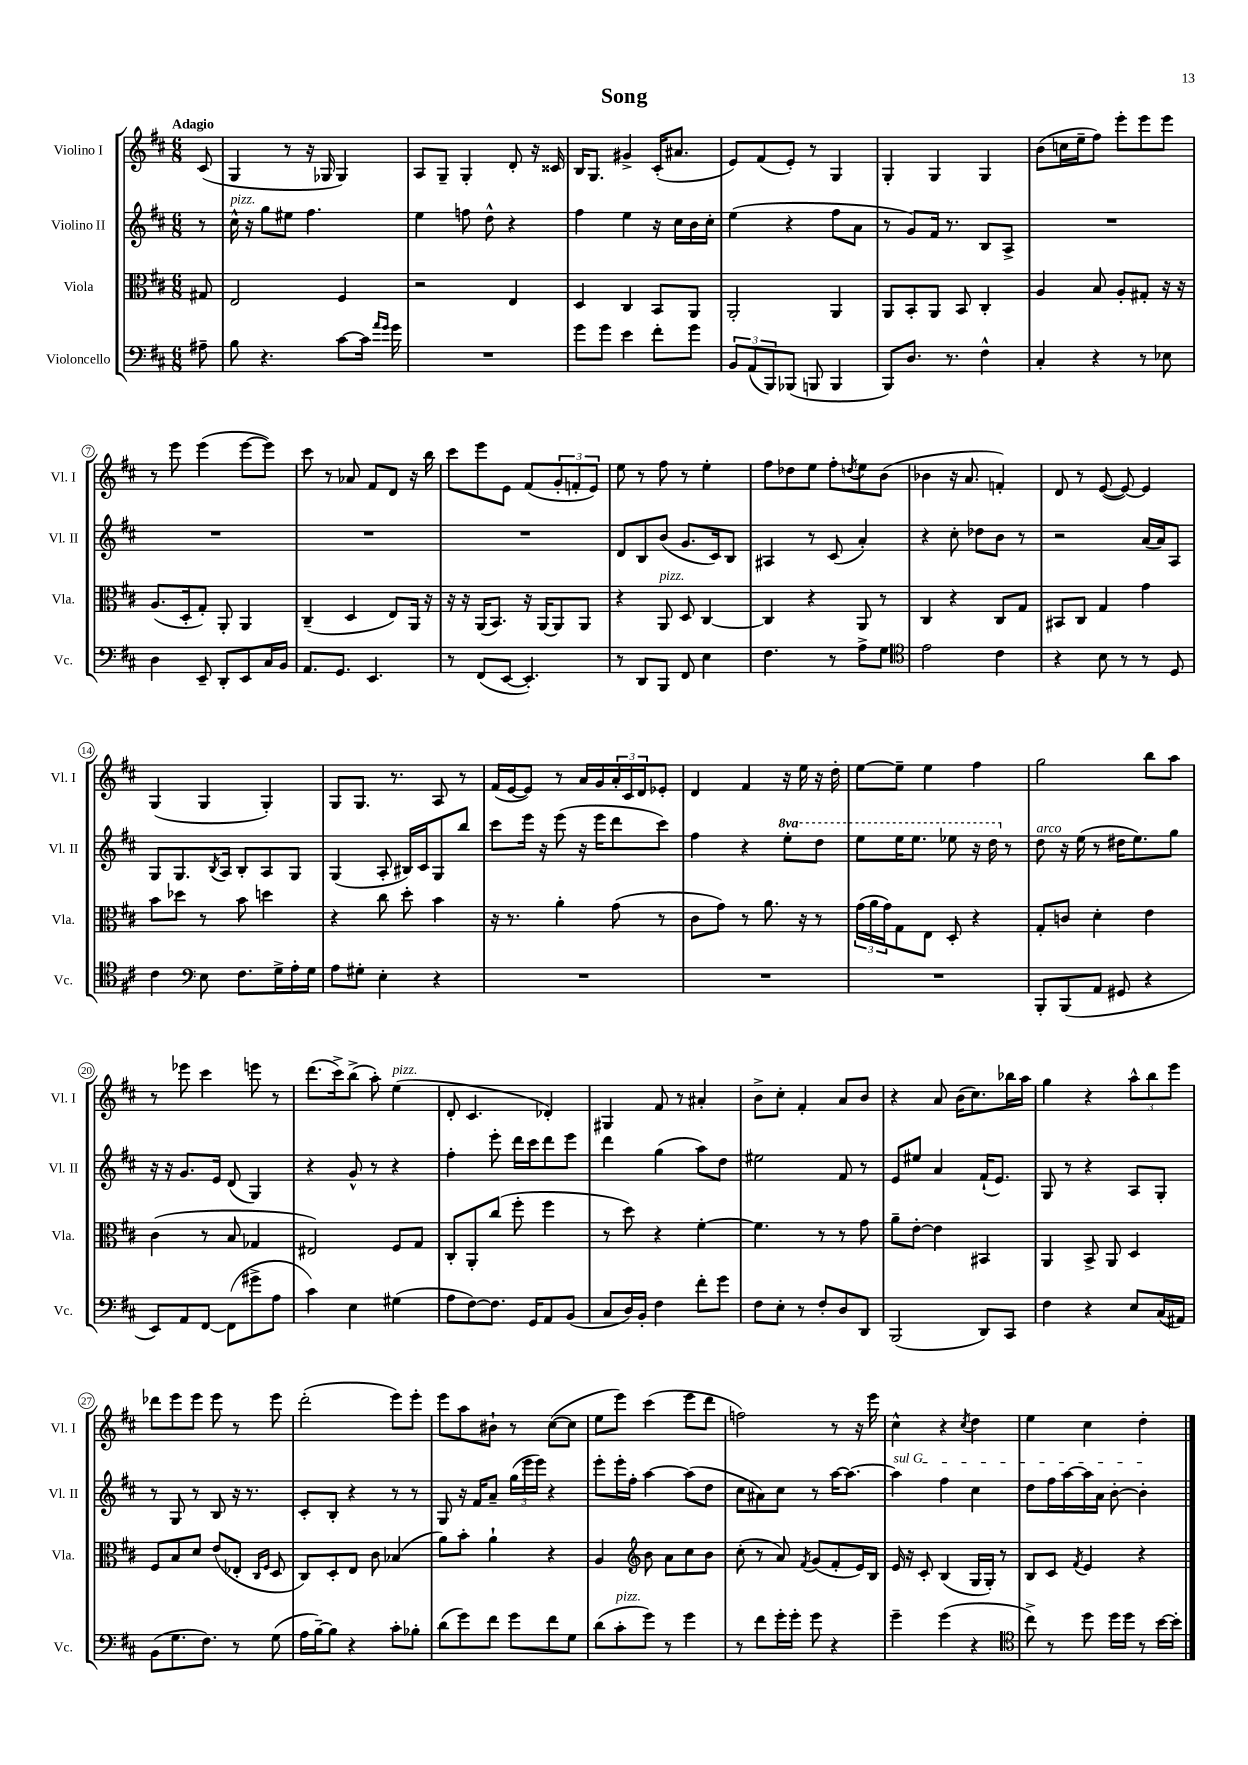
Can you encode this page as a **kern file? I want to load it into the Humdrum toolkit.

**kern	**kern	**kern	**kern
*staff4	*staff3	*staff2	*staff1
*clefF4	*clefC3	*clefG2	*clefG2
*k[f#c#]	*k[f#c#]	*k[f#c#]	*k[f#c#]
*M6/8	*M6/8	*M6/8	*M6/8
8A#~	8G#	8r	(8c#
=	=	=	=
8B	2E	16cc#^^	4G
.	.	16r	.
4.r	.	8gg	.
.	.	8ee#	8r
.	.	4.ff#	16r
.	.	.	16G-
[8c#	4F#	.	4G-)
16c#]	.	.	.
16qqa	.	.	.
16qqg	.	.	.
16g	.	.	.
=	=	=	=
2.r	2r	4ee	8A
.	.	.	8G~
.	.	8ff	4G'
.	.	8dd^^	.
.	4E	4r	8d'
.	.	.	16r
.	.	.	16c##
=	=	=	=
8g	4D	4ff#	16B
.	.	.	8.G
8g	.	.	.
4e	4C#	4ee	4g#^
8f#'	8BB	16r	(16c#'
.	.	16cc#	8.a#
8g	8AA	16b	.
.	.	16cc#'	.
=	=	=	=
12BB	2AA'	(4ee	8e)
(12AA	.	.	.
.	.	.	(8f#
12BBB)	.	.	.
(8BBB-	.	4r	8e')
8BBB	.	.	8r
4BBB	4AA	8ff#	4G
.	.	8a	.
=	=	=	=
8BBB)	8AA	8r	4G'
8.D	8BB'	8g)	.
.	8AA	16f#	4G
8.r	.	8.r	.
.	8BB	.	.
4F#^^	4C#'	8B	4G
.	.	8A^	.
=	=	=	=
4C#'	4A	2.r	(8b
.	.	.	16cc
.	.	.	16ee~
4r	8B	.	8ff#)
.	8A'	.	8eee'
8r	8G#'	.	8eee
8E-	16r	.	8eee
.	16r	.	.
=	=	=	=
4D	(8.A	2.r	8r
.	.	.	8eee
.	16D'	.	.
8EE~	8G')	.	(4eee
8DD'	8AA'	.	.
8EE	4AA	.	[8eee
16C#	.	.	8eee])
16BB	.	.	.
=	=	=	=
8.AA	(4C#~	2.r	8ccc#
.	.	.	8r
8.GG	.	.	.
.	4D	.	8a-
4.EE	.	.	8f#
.	8E)	.	8d
.	16AA	.	16r
.	16r	.	16bb
=	=	=	=
8r	16r	2.r	8ccc#
.	16r	.	.
(8FF#	(16AA	.	8eee
.	8.BB)	.	.
[8EE	.	.	8e
4.EE'])	16r	.	(8f#
.	[16AA	.	.
.	8AA]	.	12g'
.	.	.	12f'
.	8AA	.	.
.	.	.	12e)
=	=	=	=
8r	4r	8d	8ee
8DD	.	8B	8r
8BBB	8AA	(8b	8ff#
8FF#	8D	8.g	8r
4E	[4C#	.	4ee'
.	.	16c#)	.
.	.	8B	.
=	=	=	=
4.F#	4C#]	4A#	8ff#
.	.	.	8dd-
.	4r	8r	8ee
8r	.	(8c#	8ff#'
.	.	.	8qdd
8A^	8AA	4a')	8ee
8G	8r	.	(8b
=	=	=	=
*clefC4	*	*	*
2e	4C#	4r	4b-
.	4r	8cc#'	16r
.	.	.	8.a
.	.	8dd-	.
4c#	8C#	8b	4f')
.	8G	8r	.
=	=	=	=
4r	8BB#	2r	8d
.	8C#	.	8r
8B	4G	.	([8e
8r	.	.	8e_)
8r	4g	(16a	4e]
.	.	16a)	.
8D	.	8A	.
=	=	=	=
4c#	8b	8G	(4G
.	8dd-	8.G	.
*clefF4	*	*	*
8E	8r	.	4G
.	.	8qB	.
.	.	16A	.
8.F#	8b	8B'	.
.	4dd	8A	4G')
16G^	.	.	.
16A'	.	8G	.
16G	.	.	.
=	=	=	=
8A	4r	(4G	8G
8G#'	.	.	8.G
4E'	8cc#	8A'	.
.	.	.	8.r
.	8dd'	16B#)	.
.	.	16c#	.
4r	4b	8G	8A
.	.	8bb	8r
=	=	=	=
2.r	16r	8ccc#	(16f#
.	8.r	.	[16e
.	.	16eee	8e])
.	.	16r	.
.	4a'	(8eee	8r
.	.	16r	16a
.	.	16eee	16g
.	(8g	8ddd	24a'
.	.	.	24c#
.	.	.	24d
.	8r	8ccc#)	8e-'
=	=	=	=
2.r	8c#	4ff#	4d
.	8g)	.	.
.	8r	4r	4f#
.	8.a	.	.
.	.	8eee'	16r
.	16r	.	16ee
.	8r	8ddd	16r
.	.	.	16dd'
=	=	=	=
2.r	(24g	8eee	[8ee
.	24a	.	.
.	24g)	.	.
.	8G	16eee	8ee~]
.	.	8.eee	.
.	8E	.	4ee
.	8D'	8eee-	.
.	4r	16r	4ff#
.	.	16ddd	.
.	.	8r	.
=	=	=	=
8BBB'	8G'	8dd	2gg
(8BBB	8c	16r	.
.	.	(16ee	.
8AA	4d'	8r	.
8GG#	.	16dd#	.
.	.	8.ee)	.
4r	4e	.	8bb
.	.	8gg	8aa
=	=	=	=
8EE)	(4c#	16r	8r
.	.	16r	.
8AA	.	8.g	8eee-
[8FF#	8r	.	4ccc#
.	.	16e	.
(8FF#]	8B	(8d	.
8g#^	4G-	4G)	8eee
8A	.	.	8r
=	=	=	=
4c#)	2E#)	4r	(8.ddd
.	.	.	16ccc#^)
4E	.	8g^^	(8bb^
.	.	8r	8aa')
(4G#	8F#	4r	(4ee
.	8G	.	.
=	=	=	=
8A	8C#'	4ff#'	8d'
[8F#)	8AA'	.	4.c#
8.F#]	(8cc#	8eee'	.
.	8ff#'	16ddd	.
16GG	.	16ccc#	.
8AA	4ff#	8ddd	4d-')
(8BB	.	8eee	.
=	=	=	=
8C#	8r	4ddd	4G#
16D)	8dd)	.	.
16BB'	.	.	.
4F#	4r	(4gg	8f#
.	.	.	8r
8f#'	[4f#'	8aa)	4a#'
8g	.	8dd	.
=	=	=	=
8F#	4.f#]	2ee#	8b^
8E'	.	.	8cc#'
8r	.	.	4f#'
8F#'	8r	.	.
8D	8r	8f#	8a
8DD	8g	8r	8b
=	=	=	=
(2BBB	8a~	8e	4r
.	[8e'	8ee#	.
.	4e]	4a	8a
.	.	.	(16b
.	.	.	8.cc#)
8DD)	4BB#	(16f#`	.
.	.	8.e)	.
8CC#	.	.	16bb-
.	.	.	16aa
=	=	=	=
4F#	4AA	8G	4gg
.	.	8r	.
4r	8BB^	4r	4r
.	8AA	.	.
8E	4D	8A	12aa^^
.	.	.	12bb
(16C#	.	8G'	.
.	.	.	12eee
16AA#)	.	.	.
=	=	=	=
(8BB	8F#	8r	8ddd-
8.G	8B	8G	8eee
.	8d	8r	8eee
8.F#)	.	.	.
.	(8e	8B	8eee
8r	8E-'	16r	8r
.	.	8.r	.
.	16qqC#	.	.
.	16qqF#	.	.
(8G	8D	.	8eee
=	=	=	=
16A	8C#)	8c#'	(2ddd'
[16B~)	.	.	.
8B]	8D'	8B'	.
4r	8E	4r	.
.	8c#	.	.
8c#'	(4B-	8r	8eee)
8B-'	.	8r	8eee'
=	=	=	=
(8d	8a)	8G	8eee
8g)	8b'	16r	8aa
.	.	16f#	.
8f#	4a`	8a~	8b#`
8g	.	(24gg	8r
.	.	24eee	.
.	.	24eee)	.
8f#	4r	4r	([8cc#
8G	.	.	8cc#]
=	=	=	=
(8d	4A	8eee'	8ee
8c#'	.	16eee'	8eee)
.	.	16ff#'	.
*	*clefG2	*	*
8g)	8b	[4aa	(4ccc#
8r	8a	.	.
4g	8cc#	(8aa]	8eee
.	8b	8dd	8ddd
=	=	=	=
8r	(8cc#'	8cc#	2ff)
8f#	8r	8a#)	.
16g'	8a)	8cc#	.
16g'	.	.	.
.	8qf#	.	.
8g	(8g	8r	.
4r	8f#'	[16aa	8r
.	.	8.aa_	.
.	16e)	.	16r
.	16B	.	16eee
=	=	=	=
4g~	16e	4aa]	4cc#^^
.	16r	.	.
.	8c#'	.	.
(4g	(4B	4ff#	4r
.	.	.	8qcc#
4r	16G	4cc#	4dd
.	16G')	.	.
.	8r	.	.
=	=	=	=
*clefC4	*	*	*
8cc#^)	8B	8dd	4ee
8r	8c#	16ff#	.
.	.	[16aa	.
.	8qf#	.	.
8dd	4e	16aa]	4cc#
.	.	16a	.
16dd	.	[8b'	.
16dd	.	.	.
8r	4r	4b']	4dd'
[16b	.	.	.
16b']	.	.	.
==	==	==	==
*-	*-	*-	*-
